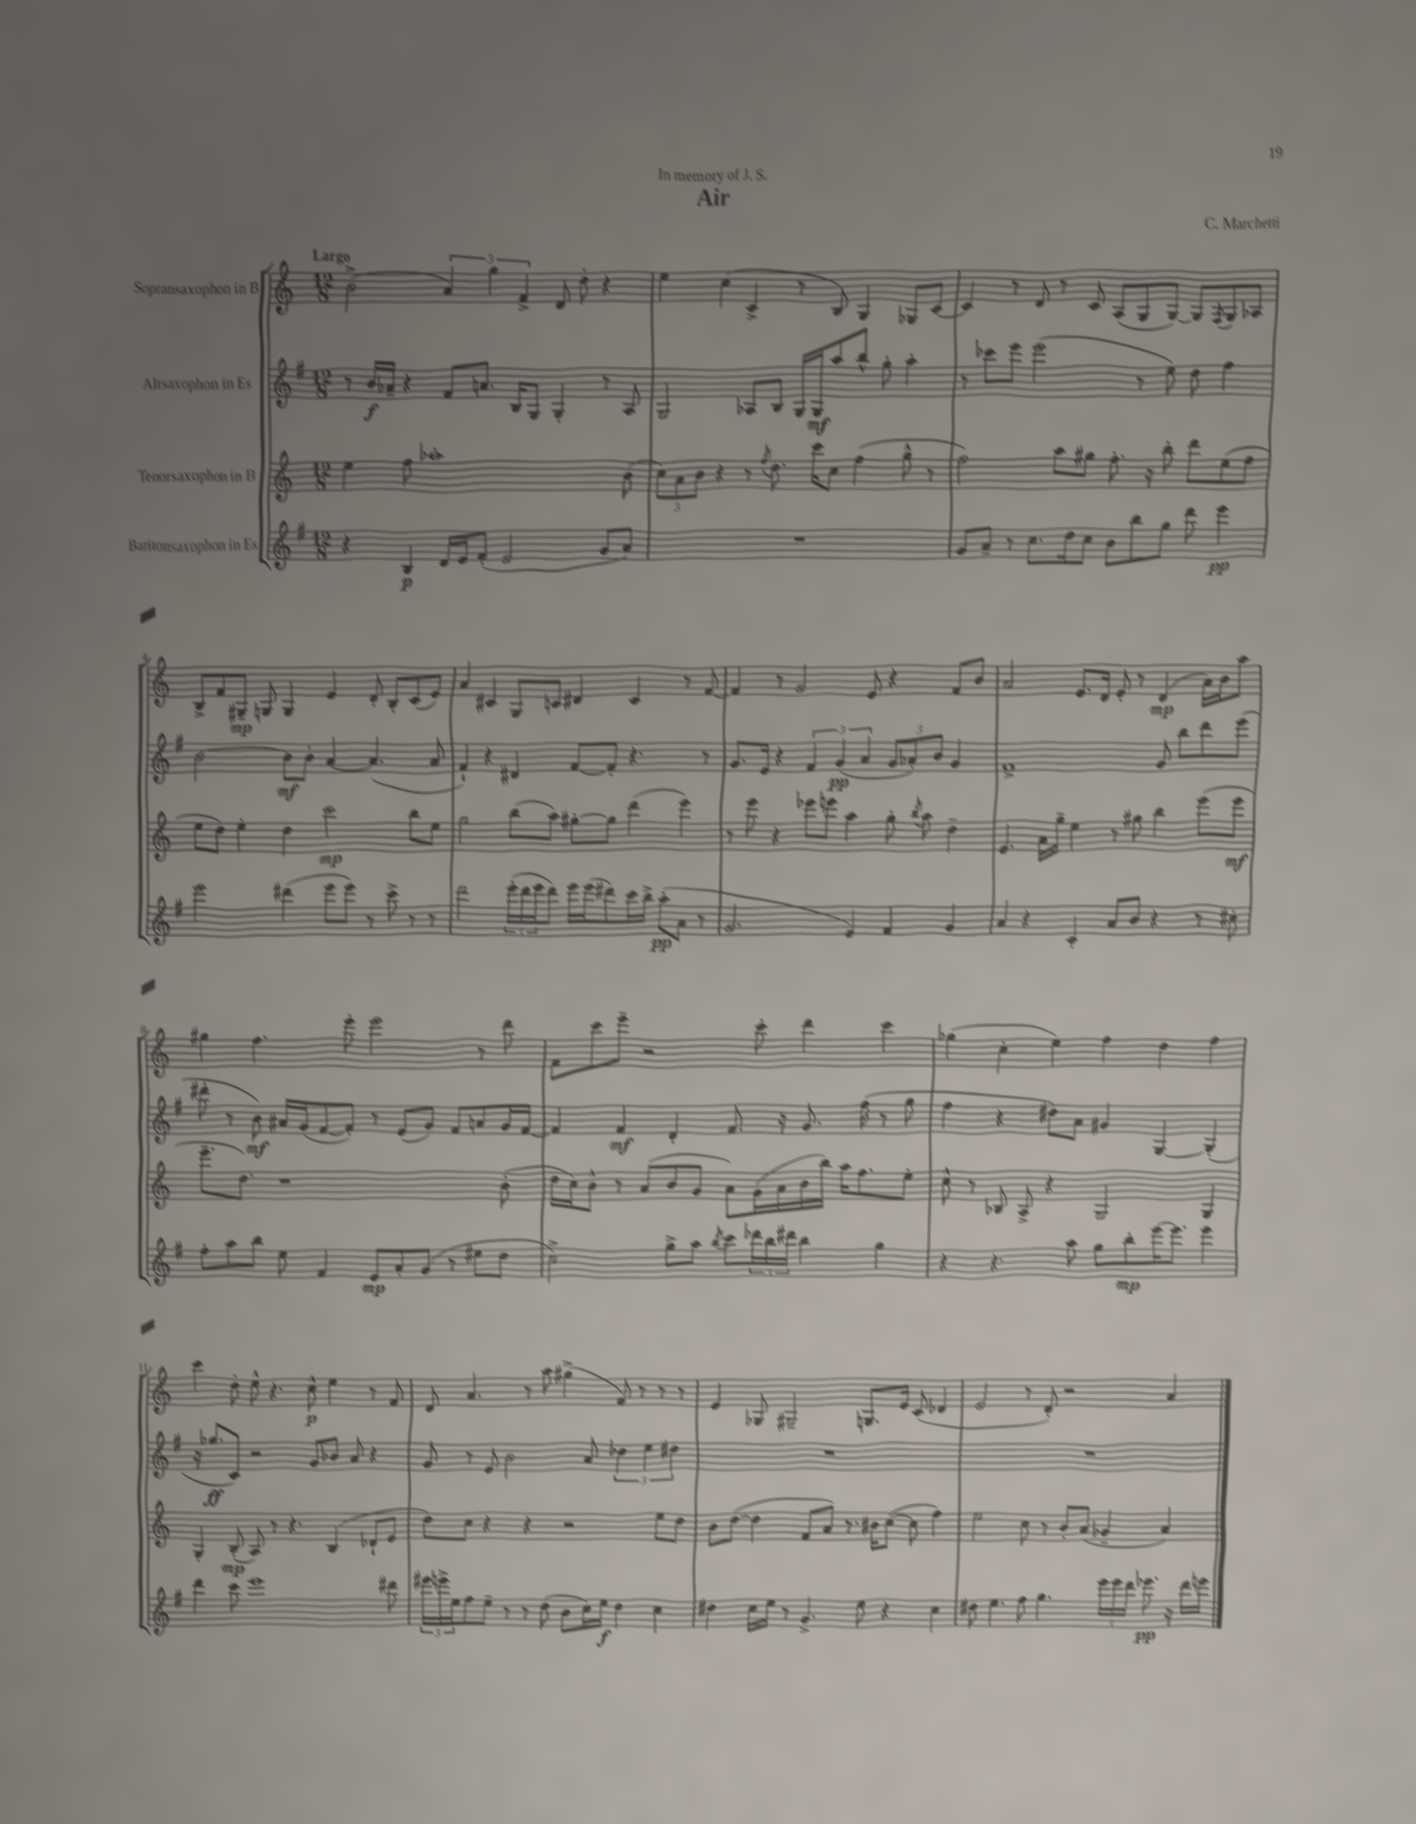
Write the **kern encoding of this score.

**kern	**dynam	**kern	**dynam	**kern	**dynam	**kern	**dynam
*part4	*part4	*part3	*part3	*part2	*part2	*part1	*part1
*staff4	*staff4	*staff3	*staff3	*staff2	*staff2	*staff1	*staff1
*I"Baritonsaxophon in Es	*	*I"Tenorsaxophon in B	*	*I"Altsaxophon in Es	*	*I"Sopransaxophon in B	*
*clefG2	*	*clefG2	*	*clefG2	*	*clefG2	*
*k[f#]	*	*k[]	*	*k[f#]	*	*k[]	*
*M12/8	*	*M12/8	*	*M12/8	*	*M12/8	*
=1	=1	=1	=1	=1	=1	=1	=1
!	!	!	!	!	!	!LO:TX:a:B:t=Largo	!
4r	.	4ee\	.	8r	.	(2b^\	.
.	.	.	.	16b/LL	f	.	.
.	.	.	.	16a-X~/JJ	.	.	.
4B/	p	8ff\	.	4r	.	.	.
.	.	1aa-X'	.	.	.	.	.
16d/LL	.	.	.	8f#/L	.	6a/)	.
16e/J	.	.	.	.	.	.	.
(8f#'/J	.	.	.	8.an/J	.	.	.
.	.	.	.	.	.	6gg\	.
2e/	.	.	.	.	.	.	.
.	.	.	.	16B/KL	.	.	.
.	.	.	.	.	.	6f^/	.
.	.	.	.	8G/J	.	.	.
.	.	.	.	4G'/	.	8d/	.
.	.	.	.	.	.	8dd'\	.
8g/L	.	.	.	8r	.	4r	.
8a/J)	.	(8b\	.	8A/	.	.	.
=2	=2	=2	=2	=2	=2	=2	=2
1.r	.	12cc\L)	.	2G/	.	4ee\	.
.	.	12a\	.	.	.	.	.
.	.	12b\J	.	.	.	.	.
.	.	4r	.	.	.	(4cc\	.
.	.	8r	.	8A-X/L	.	4c^/	.
.	.	8qff/	.	.	.	.	.
.	.	8.dd\	.	8B/J	.	.	.
.	.	.	.	16G/LL	.	8r	.
.	.	16ccc\KL	.	16G/J	mf	.	.
.	.	8cc\J	.	8aa/	.	8B/)	.
.	.	(4ff\	.	8bb^^/J	.	4G/	.
.	.	.	.	8gg'\	.	.	.
.	.	8gg^^\	.	4aa'\	.	8G-X/L	.
.	.	8r	.	.	.	[8c/J	.
=3	=3	=3	=3	=3	=3	=3	=3
8g/L	.	2ff\)	.	8r	.	4c/]	.
8a~/J	.	.	.	8ccc-X\L	.	.	.
8r	.	.	.	8eee\J	.	8r	.
8.cc\L	.	.	.	(2eee\	.	8d/	.
.	.	8aa\L	.	.	.	8r	.
16dd\k	.	.	.	.	.	.	.
8cc\J	.	8gg#X\J	.	.	.	8c/	.
8b\L	.	8.ff'\	.	.	.	(8A/L	.
8bb\	.	.	.	8r	.	8G/	.
.	.	16r	.	.	.	.	.
8gg\J	.	8bb'\	.	8ee\)	.	[8G/J)	.
8ddd\	.	8ddd\L	.	8dd\	.	8G/L]	.
.	.	.	.	.	.	8qF/	.
4eee\	pp	(8ee\	.	4ff#\	.	8G/	.
.	.	8ff\J	.	.	.	8A-X/J	.
!!LO:LB:g=z
=4	=4	=4	=4	=4	=4	=4	=4
2eee\	.	8ee\L	.	[2b\	.	8B^/L	.
.	.	8dd\J)	.	.	.	8f/	.
.	.	4ee'\	.	.	.	8G#X~/J	mp
.	.	.	.	.	.	8Gn/	.
(4ddd#X\	.	4dd\	.	8b\L]	mf	4G/	.
.	.	.	.	8b'\J	.	.	.
8eee\L	.	2ccc\	mp	[4a/	.	4e/	.
8eee\J)	.	.	.	.	.	.	.
8r	.	.	.	(4.a/]	.	8d'/	.
8ccc^\	.	.	.	.	.	8B'/L	.
8r	.	8bb\L	.	.	.	(8c/	.
8r	.	8ee\J	.	8a/	.	8e/J)	.
=5	=5	=5	=5	=5	=5	=5	=5
2ddd\	.	2gg\	.	4f#`/)	.	4a/	.
.	.	.	.	4r	.	4c#X/	.
(24eee'\LL	.	(8bb\L	.	4d#X/	.	8G/L	.
24ddd\	.	.	.	.	.	.	.
24eee\J	.	.	.	.	.	.	.
8ddd\J)	.	8aa\J)	.	.	.	8cn/J	.
16eee\LL	.	[8gg#X'\L	.	[8f#/L	.	4d#X/	.
(16eee\J	.	.	.	.	.	.	.
8ddd#X\)	.	8gg#\J]	.	8f#'/J]	.	.	.
16ccc\L	.	(4ddd\	.	4.r	.	4c/	.
16bb^\JJ	.	.	.	.	.	.	.
(8aa'\L	pp	.	.	.	.	.	.
8a\J	.	4eee\)	.	.	.	8r	.
8r	.	.	.	8r	.	[8f/	.
=6	=6	=6	=6	=6	=6	=6	=6
2.g/	.	8r	.	8.g/L	.	4f/]	.
.	.	8eee\	.	.	.	.	.
.	.	.	.	16e/Jk	.	.	.
.	.	4r	.	4r	.	8r	.
.	.	.	.	.	.	2g/	.
.	.	8eee-X\L	.	6f#/	.	.	.
.	.	8eeen\J	.	.	.	.	.
.	.	.	.	(6g/	pp	.	.
4e/)	.	4aa\	.	.	.	.	.
.	.	.	.	6a/	.	.	.
.	.	.	.	.	.	8e/	.
4f#/	.	8gg'\	.	12g/L	.	4r	.
.	.	.	.	12a-X'/)	.	.	.
.	.	8qbb/	.	.	.	.	.
.	.	8aa\	.	.	.	.	.
.	.	.	.	12b/J	.	.	.
4g/	.	4dd~\	.	4g/	.	8f/L	.
.	.	.	.	.	.	8b/J	.
=7	=7	=7	=7	=7	=7	=7	=7
4a/	.	4.e/	.	1f#^	.	2a/	.
4r	.	.	.	.	.	.	.
.	.	16a\LL	.	.	.	.	.
.	.	16gg~\JJ	.	.	.	.	.
4c'/	.	4ee\	.	.	.	8.e/L	.
.	.	.	.	.	.	16d/Jk	.
8a/L	.	8r	.	.	.	8e'/	.
8b/J	.	8gg#X\	.	.	.	8r	.
4r	.	4bb\	.	8g/	.	(4d/	mp
.	.	.	.	8bb\L	.	.	.
8r	.	(8eee\L	.	8ddd\	.	16a\LL)	.
.	.	.	.	.	.	16b\J	.
8cc#X'\	.	8eee\J	mf	(8eee\J	.	8aa\J	.
!!LO:LB:g=z
=8	=8	=8	=8	=8	=8	=8	=8
8ff#'\L	.	8.eee~\L	.	8ddd#X'\	.	4gg#X\	.
8aa\	.	.	.	8r	.	.	.
.	.	8.dd\J)	.	.	.	.	.
8bb\J	.	.	.	8b\)	mf	4.ff\	.
8ee\	.	1r	.	16a#X/LL	.	.	.
.	.	.	.	(16g/J	.	.	.
4f#/	.	.	.	[8f#/	.	.	.
.	.	.	.	8f#'/J])	.	8eee'\	.
8e/L	mp	.	.	8r	.	2eee\	.
8a'/	.	.	.	(8e/L	.	.	.
(8g/J	.	.	.	8g/J)	.	.	.
8r	.	.	.	8f#/L	.	.	.
8ee#X\L	.	.	.	8an/	.	8r	.
8dd\J	.	(8b'\	.	16g/L	.	8ddd\	.
.	.	.	.	[16f#/JJ	.	.	.
=9	=9	=9	=9	=9	=9	=9	=9
2cc^\)	.	16dd\LL	.	4f#/]	.	8f\L	.
.	.	16cc\J)	.	.	.	.	.
.	.	8b^^\J	.	.	.	8ccc\	.
.	.	8r	.	4f#/	mf	8eee~\J	.
.	.	(8a/L	.	.	.	2r	.
8gg^\L	.	8b/	.	4d'/	.	.	.
8aa\J	.	8g/J	.	.	.	.	.
8qbb/	.	.	.	.	.	.	.
8ccc\L	.	8a\L)	.	8.f#/	.	.	.
24ddd-X\L	.	(16g\L	.	.	.	8ccc'\	.
24bb\	.	.	.	.	.	.	.
.	.	16a\	.	16r	.	.	.
24ddd#X\JJ	.	.	.	.	.	.	.
4bb\	.	16b\	.	8.g/	.	4ddd\	.
.	.	16bb\JJ)	.	.	.	.	.
.	.	16aa\KL	.	.	.	.	.
.	.	8.ff\	.	(16ff#\	.	.	.
4gg\	.	.	.	8r	.	4ccc\	.
.	.	8ee'\J	.	8gg\	.	.	.
=10	=10	=10	=10	=10	=10	=10	=10
4r	.	8cc^^\	.	4ff#\	.	(4gg-X\	.
.	.	8r	.	.	.	.	.
4.r	.	8B-X/	.	4r	.	4cc'\	.
.	.	8A^/	.	.	.	.	.
.	.	4r	.	8dd#X\L)	.	4ee\)	.
8aa\	.	.	.	8a\J	.	.	.
8gg\L	.	2G/	.	4g#X/	.	4ff\	.
8bb'\	mp	.	.	.	.	.	.
[16eee\K	.	.	.	[4G/	.	4dd\	.
8.eee\J]	.	.	.	.	.	.	.
4eee\	.	4G/	.	(4G'/]	.	4ff\	.
!!LO:LB:g=z
=11	=11	=11	=11	=11	=11	=11	=11
4ddd\	.	4G'/	.	16r	.	4ccc\	.
.	.	.	.	8.gg-X/L	ff	.	.
8ccc\	.	(8B'/	mp	8c/J)	.	8dd'\	.
1eee	.	8A/)	.	2r	.	8ee^^\	.
.	.	8r	.	.	.	4.r	.
.	.	4.r	.	.	.	.	.
.	.	.	.	8g/L	.	8cc^^\	p
.	.	(4B/	.	8b-X/J	.	4ee\	.
.	.	.	.	8a/	.	.	.
.	.	8d-X`/L	.	4r	.	8r	.
8ddd#X\	.	8e/J	.	.	.	8f/	.
=12	=12	=12	=12	=12	=12	=12	=12
24eee#X\LL	.	8dd\L)	.	8g/	.	8d/	.
24eeen^\	.	.	.	.	.	.	.
24ee\J	.	.	.	.	.	.	.
8ff#\	.	8cc\J	.	8r	.	4.a/	.
8ee~\J	.	4r	.	8e/	.	.	.
8r	.	.	.	2b\	.	.	.
8r	.	4r	.	.	.	8r	.
(8dd\	.	.	.	.	.	8aa\	.
8b\L	.	2r	.	.	.	(4gg#X^\	.
16cc\L)	.	.	.	8a/	.	.	.
16ee\JJ	f	.	.	.	.	.	.
4dd\	.	.	.	6dd-X\	.	8f/)	.
.	.	.	.	.	.	8r	.
.	.	.	.	6ee\	.	.	.
4cc\	.	8ee\L	.	.	.	8r	.
.	.	.	.	6dd#X\	.	.	.
.	.	8dd\J	.	.	.	8r	.
=13	=13	=13	=13	=13	=13	=13	=13
4dd#X\	.	8b\L	.	1.r	.	4e/	.
.	.	([8dd\J	.	.	.	.	.
16cc\LL	.	4dd\]	.	.	.	8G-X/	.
16ee\JJ	.	.	.	.	.	.	.
8r	.	.	.	.	.	2G#X~/	.
4.g^/	.	8f/L	.	.	.	.	.
.	.	8a/J)	.	.	.	.	.
.	.	8.r	.	.	.	.	.
8ee\	.	.	.	.	.	8.Gn/L	.
.	.	16b#X\KL	.	.	.	.	.
4r	.	([8cc\J	.	.	.	.	.
.	.	.	.	.	.	16e/Jk	.
.	.	8cc\]	.	.	.	(8c/	.
4cc\	.	4ff\)	.	.	.	4d-X/	.
=14	=14	=14	=14	=14	=14	=14	=14
8dd#X\	.	2ee\	.	1.r	.	2e/	.
4.ee\	.	.	.	.	.	.	.
8ff#\	.	8cc\	.	.	.	8r	.
4.gg\	.	8r	.	.	.	8d'/)	.
.	.	8b'/L	.	.	.	2r	.
.	.	(8a/J	.	.	.	.	.
24eee\LL	.	4g-X~/	.	.	.	.	.
24eee\	.	.	.	.	.	.	.
24ddd\JJ	.	.	.	.	.	.	.
8.eee-X\	pp	.	.	.	.	.	.
.	.	4a/)	.	.	.	4a/	.
16r	.	.	.	.	.	.	.
16ddd\LL	.	.	.	.	.	.	.
16eeen\JJ	.	.	.	.	.	.	.
==	==	==	==	==	==	==	==
*-	*-	*-	*-	*-	*-	*-	*-
